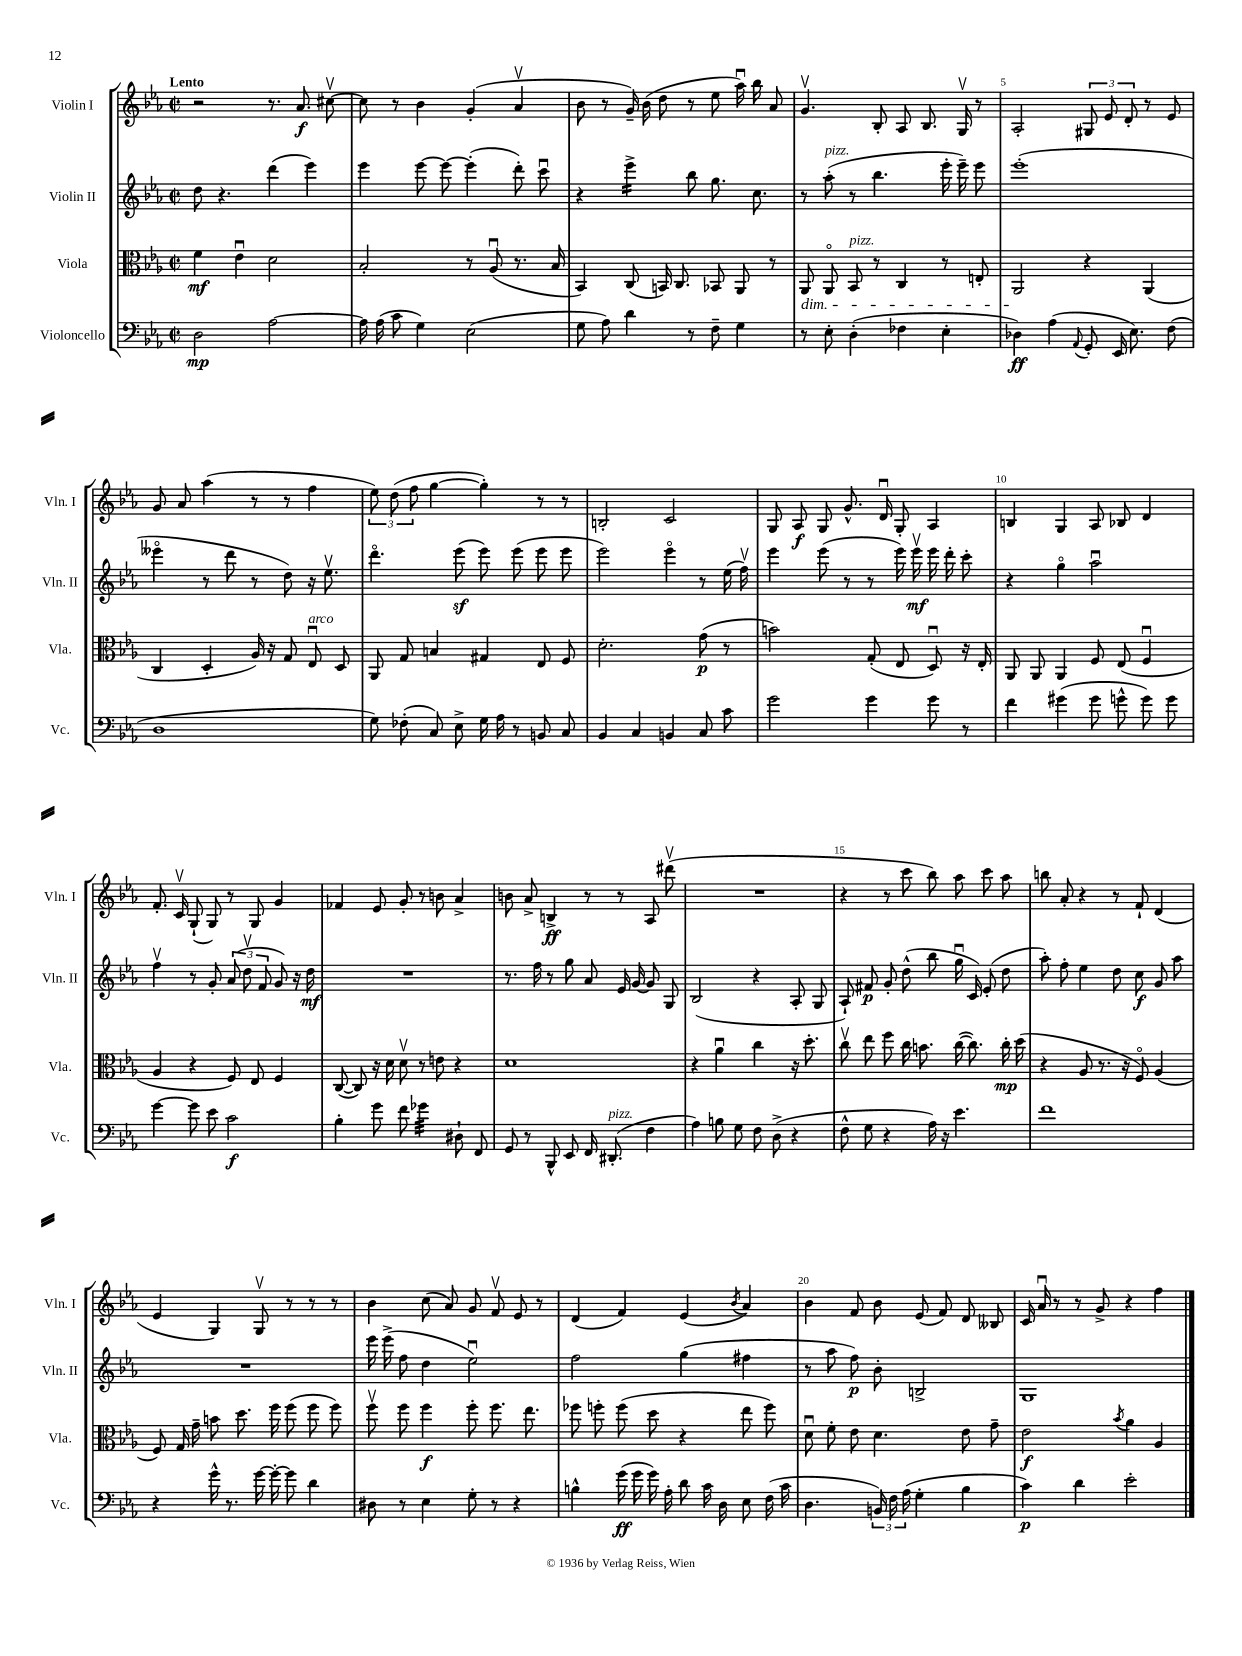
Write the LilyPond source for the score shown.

<<
\new StaffGroup <<
\new Staff = "s0" \with { instrumentName = "Violin I" shortInstrumentName = "Vln. I" } {
    \clef treble \key ees \major \defaultTimeSignature \time 2/2 \tempo "Lento"
    \autoBeamOff r2 r8. aes'8.\f cis''8~\upbow |
    cis''8 r8 bes'4 g'4-.( aes'4\upbow |
    bes'8 r8 g'16--) bes'16( d''8 r8 ees''8 aes''16\downbow) bes''16 aes'8 |
    g'4.\upbow bes8-. aes8 bes8. g16\upbow r8 |
    aes2-. \tuplet 3/2 { gis8 ees'8 d'8-. } r8 ees'8 |
    g'8 aes'8 aes''4( r8 r8 f''4 |
    \tuplet 3/2 { ees''8) d''8( f''8 } g''4~ g''4-.) r8 r8 |
    b2-. c'2 |
    g8 aes8\f g8 g'8.-^ d'16\downbow g8-. aes4 |
    b4 g4 aes8 bes8 d'4 |
    f'8.-. c'16\upbow g8-!( g8) r8 g8 g'4 |
    fes'4 ees'8 g'8-. r8 b'8 aes'4-> |
    b'8 aes'8-> b4->\ff r8 r8 aes8 dis'''8\upbow( |
    R1 |
    r4 r8 c'''8 bes''8) aes''8 c'''8 aes''8 |
    b''8 aes'8-. r4 r8 f'8-! d'4( |
    ees'4 g4) g8\upbow r8 r8 r8 |
    bes'4 c''8( aes'8) g'8 f'8\upbow ees'8 r8 |
    d'4( f'4) ees'4( \acciaccatura { bes'8 } aes'4) |
    bes'4 f'8 bes'8 ees'8( f'8) d'8 beses8 |
    c'16 aes'16\downbow r8 r8 g'8-> r4 f''4 \bar "|." |
}
\new Staff = "s1" \with { instrumentName = "Violin II" shortInstrumentName = "Vln. II" } {
    \clef treble \key ees \major \defaultTimeSignature \time 2/2
    \autoBeamOff d''8 r4. d'''4( ees'''4) |
    ees'''4 ees'''8~ ees'''8~ ees'''4-.( d'''8-.) c'''8\downbow |
    r4 ees'''4:16-> bes''8 g''8. c''8. |
    r8 aes''8-.^\markup { \italic "pizz." }( r8 bes''4. ees'''16-. ees'''16--) ees'''8 |
    ees'''1-.( |
    eeses'''4\flageolet r8 d'''8 r8 d''8) r16 ees''8.\upbow |
    d'''4.\flageolet ees'''8\sf( ees'''8) ees'''8( ees'''8 ees'''8 |
    ees'''2) ees'''4\flageolet r8 ees''16( f''16\upbow) |
    ees'''4 ees'''8( r8 r8 ees'''16) ees'''16\upbow\mf ees'''16 d'''16-. c'''8-. |
    r4 g''4\flageolet aes''2\downbow |
    f''4\upbow r8 g'8-. \tuplet 3/2 { aes'8( d''8\upbow f'8 } g'8) r16 d''16\mf |
    R1 |
    r8. f''16 r8 g''8 aes'8 ees'16 g'16~ g'8 g8 |
    bes2( r4 aes8-. g8 |
    aes8-!) fis'8\p g'8-. d''8-^( bes''8 g''16\downbow c'16) ees'8-.( d''8 |
    aes''8-.) f''8-. ees''4 d''8 c''8\f g'8 aes''8 |
    R1 |
    ees'''16 ees'''16->( f''8 d''4 ees''2\downbow) |
    f''2 g''4( fis''4 |
    r8 aes''8 f''8\p) bes'8-. b2-> |
    g1 \bar "|." |
}
\new Staff = "s2" \with { instrumentName = "Viola" shortInstrumentName = "Vla." } {
    \clef alto \key ees \major \defaultTimeSignature \time 2/2
    \autoBeamOff f'4\mf ees'4\downbow d'2 |
    bes2-. r8 aes8\downbow( r8. bes16 |
    bes,4) c8( b,16) c8. bes,8 aes,8 r8 |
    aes,8\dim aes,8\flageolet bes,8^\markup { \italic "pizz." } r8 c4 r8 e8-. |
    aes,2\! r4 aes,4( |
    c4 d4-. aes16) r16 g8 ees8\downbow^\markup { \italic "arco" } d8 |
    aes,8 g8 b4 gis4 ees8 f8 |
    d'2.-. g'8\p( r8 |
    b'2) g8-.( ees8 d8\downbow) r16 ees16-. |
    aes,8 aes,8 aes,4 f8 ees8( f4\downbow |
    aes4 r4 f8) ees8 f4 |
    c8~( c8) r16 d'16 d'8\upbow r8 e'8 r4 |
    d'1 |
    r4 aes'4\downbow c''4 r16 d''8.-. |
    c''8\upbow ees''8 f''8 c''16 b'8. c''16~( c''8.) c''16-.\mp d''16( |
    r4 aes8 r8. r16 f8\flageolet) aes4( |
    f8) g16 g'16-- b'8 d''8. f''16 f''8( f''8 f''8) |
    f''8\upbow f''8 f''4\f f''8-. f''8. ees''8. |
    fes''8 f''8-. f''8( d''8 r4 ees''8 f''8) |
    d'8\downbow f'8-. ees'8 d'4. ees'8 g'8-- |
    ees'2\f \acciaccatura { bes'8 } aes'4 aes4 \bar "|." |
}
\new Staff = "s3" \with { instrumentName = "Violoncello" shortInstrumentName = "Vc." } {
    \clef bass \key ees \major \defaultTimeSignature \time 2/2
    \autoBeamOff d2\mp aes2~ |
    aes16 aes16( c'8 g4) ees2( |
    g8 aes8) d'4 r8 f8-- g4 |
    r8 ees8-. d4-.( fes4 ees4-. |
    des4\ff) aes4( \appoggiatura { aes,8 } g,8-. ees,16 ees8.) f8( |
    d1 |
    g8) fes8-.( c8) ees8-> g16 aes16 r8 b,8 c8 |
    bes,4 c4 b,4 c8 c'8 |
    g'2 g'4 g'8 r8 |
    f'4 gis'4( gis'8 g'8-^ g'8) g'8 |
    g'4~ g'8 ees'8 c'2\f |
    bes4-. g'8 f'8 ges'4:32 dis8-! f,8 |
    g,8 r8 bes,,8-^ ees,8 f,16 dis,8.-.^\markup { \italic "pizz." }( f4 |
    aes4) b8 g8 f8 d8->( r4 |
    f8-^ g8 r4 aes16) r16 ees'4. |
    f'1 |
    r4 g'16-^ r8. g'16~ g'16~-. g'8 d'4 |
    dis8 r8 ees4 g8-. r8 r4 |
    b4-^ g'16\ff( g'16 g'16) aes16-. d'8 c'16 d16 ees8 f16( c'16 |
    d4. \tuplet 3/2 { b,16) f16 aes16( } g4-. bes4 |
    c'4\p) d'4 ees'2-. \bar "|." |
}
>>
>>
\layout { \context { \Score \override BarNumber.break-visibility = ##(#f #t #t) barNumberVisibility = #(every-nth-bar-number-visible 5) } }
